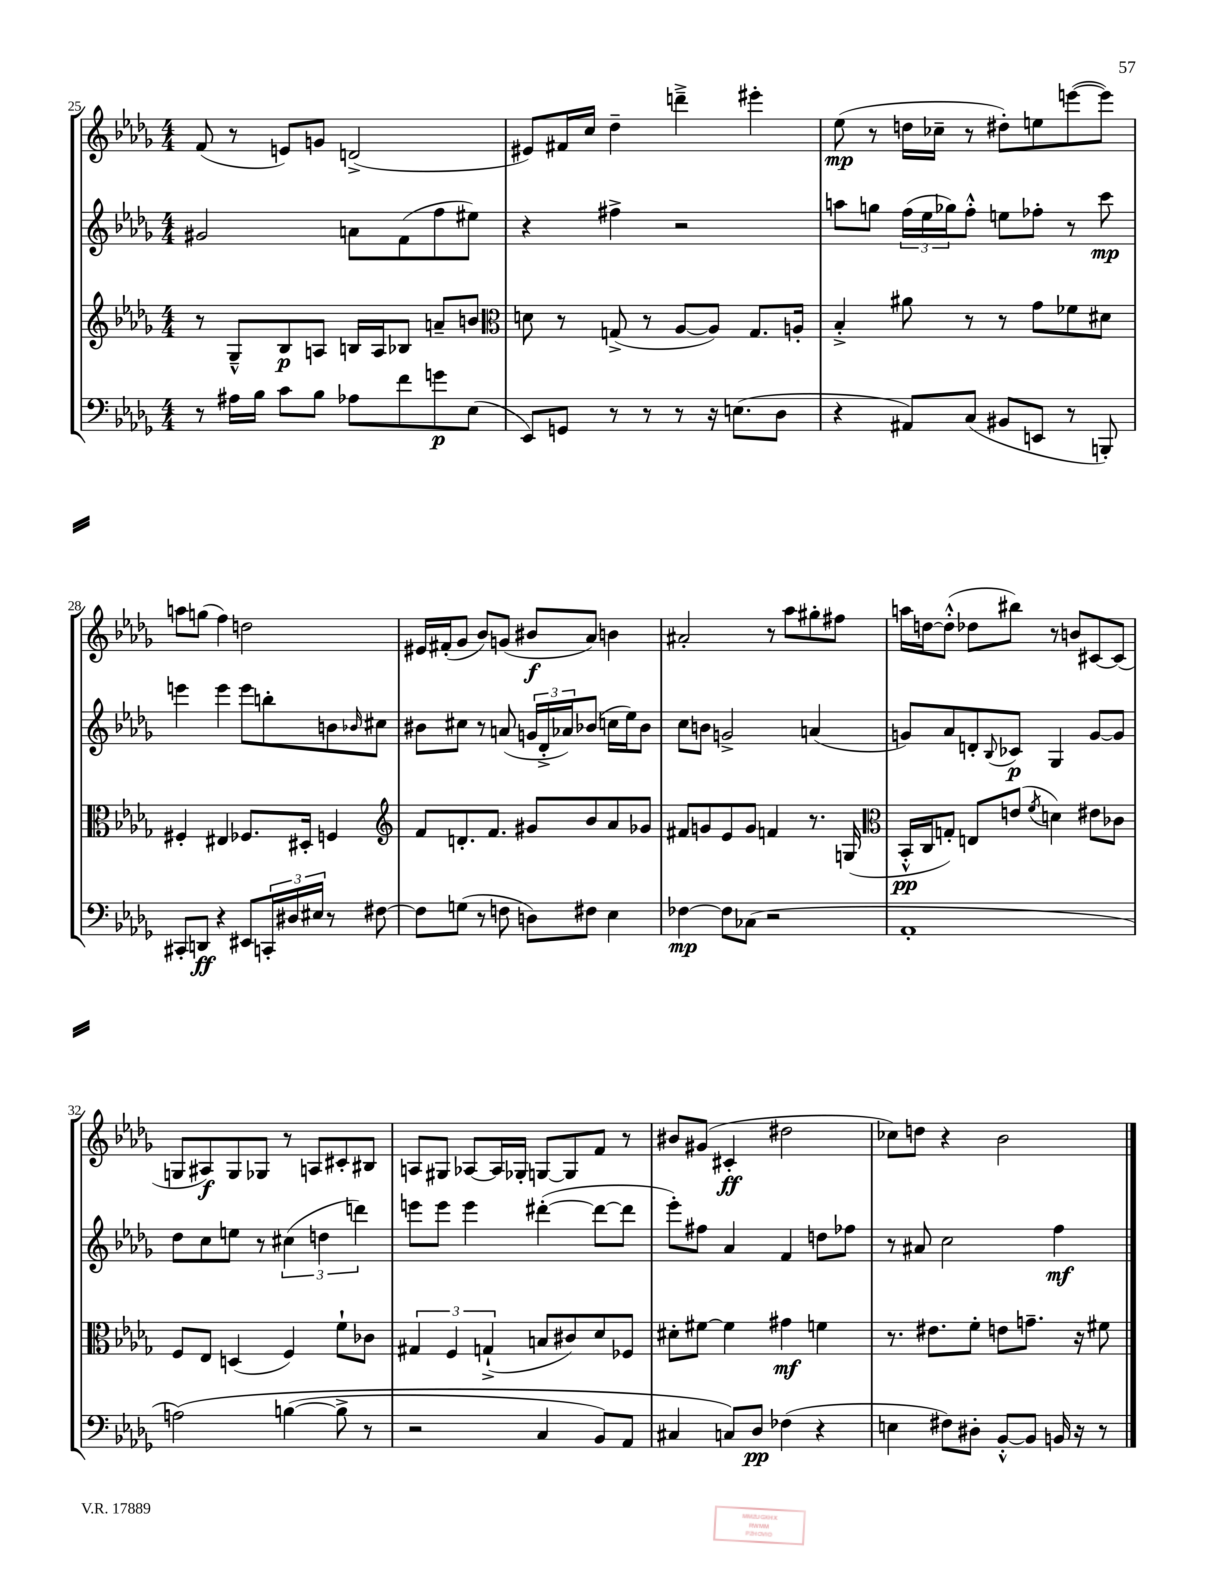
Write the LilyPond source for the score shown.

<<
\new StaffGroup <<
\new Staff = "s0" {
    \clef treble \key des \major \numericTimeSignature \time 4/4
    f'8( r8 e'8) g'8 d'2->( |
    eis'8) fis'16 c''16 des''4-- d'''4---> eis'''4-. |
    ees''8\mp( r8 d''16 ces''16-- r8 dis''8-.) e''8 e'''8~( e'''8) |
    a''8 g''8( f''4) d''2 |
    eis'16 fis'16-.( ges'8 bes'8) g'8( bis'8\f aes'8) b'4 |
    ais'2-. r8 aes''8 gis''8-. fis''8 |
    a''16 d''16~ d''8-.-^( des''8 bis''8) r8 b'8 cis'8~ cis'8( |
    g8 ais8\f) g8 ges8 r8 a8 cis'8-. bis8 |
    a8 gis8 aes8~ aes16 ges16-. g8~ g8 f'8 r8 |
    bis'8 gis'8( cis'4-.\ff dis''2 |
    ces''8) d''8 r4 bes'2 \bar "|." |
}
\new Staff = "s1" {
    \clef treble \key des \major \numericTimeSignature \time 4/4
    gis'2 a'8 f'8( f''8 eis''8) |
    r4 fis''4-> r2 |
    a''8 g''8 \tuplet 3/2 { f''16( ees''16 ges''16) } f''8-.-^ e''8 fes''8-. r8 c'''8\mp |
    e'''4 e'''4 e'''8 b''8-. b'8 \grace { bes'16 } cis''8 |
    bis'8 cis''8 r8 a'8( \tuplet 3/2 { g'16 des'16-.-> aes'16) } bes'8( c''16 ees''16) bes'8 |
    c''8 b'8 g'2-> a'4( |
    g'8) aes'8 d'8-. \appoggiatura { bes8 } ces'8\p ges4 g'8~ g'8 |
    des''8 c''8 e''8 r8 \tuplet 3/2 { cis''4( d''4 d'''4) } |
    e'''8 e'''8 e'''4 dis'''4~-.( dis'''8~ dis'''8 |
    ees'''8-.) fis''8 aes'4 f'4 d''8 fes''8 |
    r8 ais'8 c''2 f''4\mf \bar "|." |
}
\new Staff = "s2" {
    \clef treble \key des \major \numericTimeSignature \time 4/4
    r8 ges8---^ bes8\p a8 b16 a16 bes8 a'8-- b'8 |
    \clef alto d'8 r8 g8->( r8 aes8~ aes8) g8. a16-. |
    bes4-.-> ais'8 r8 r8 ges'8 fes'8 dis'8 |
    fis4-. eis4 fes8. dis16-. f4 |
    \clef treble f'8 d'8.-. f'8. gis'8 bes'8 aes'8 ges'8 |
    fis'8 g'8 ees'8 g'8 f'4 r8. g16( |
    \clef alto bes,16-.-^\pp c16 g8-.) e8 e'8( \acciaccatura { f'8 } d'4) eis'8 ces'8 |
    f8 ees8 d4( f4) f'8-! ces'8 |
    \tuplet 3/2 { gis4 f4 g4-!->( } b8 cis'8) des'8 fes8 |
    dis'8-. fis'8~ fis'4 gis'4\mf f'4 |
    r8. eis'8. f'8-. e'8 g'8.-- r16 fis'8 \bar "|." |
}
\new Staff = "s3" {
    \clef bass \key des \major \numericTimeSignature \time 4/4
    r8 ais16 bes16 c'8 bes8 aes8 f'8 g'8\p ees8( |
    ees,8) g,8 r8 r8 r8 r16 e8.( des8 |
    r4 ais,8) c8( bis,8 e,8 r8 b,,8-.) |
    cis,8-. d,8\ff r4 eis,8 \tuplet 3/2 { c,16-. dis16 eis16 } r8 fis8~ |
    fis8 g8( r8 f8 d8) fis8 ees4 |
    fes4~\mp fes8 ces8( r2 |
    aes,1-. |
    a2)\( b4~( b8-> r8 |
    r2 c4 bes,8) aes,8 |
    cis4 c8\) des8\pp fes4( r4 |
    e4 fis8) dis8-. bes,8~-.-^ bes,8 b,16 r16 r8 \bar "|." |
}
>>
>>
\layout { \context { \Score currentBarNumber = #25 } }
